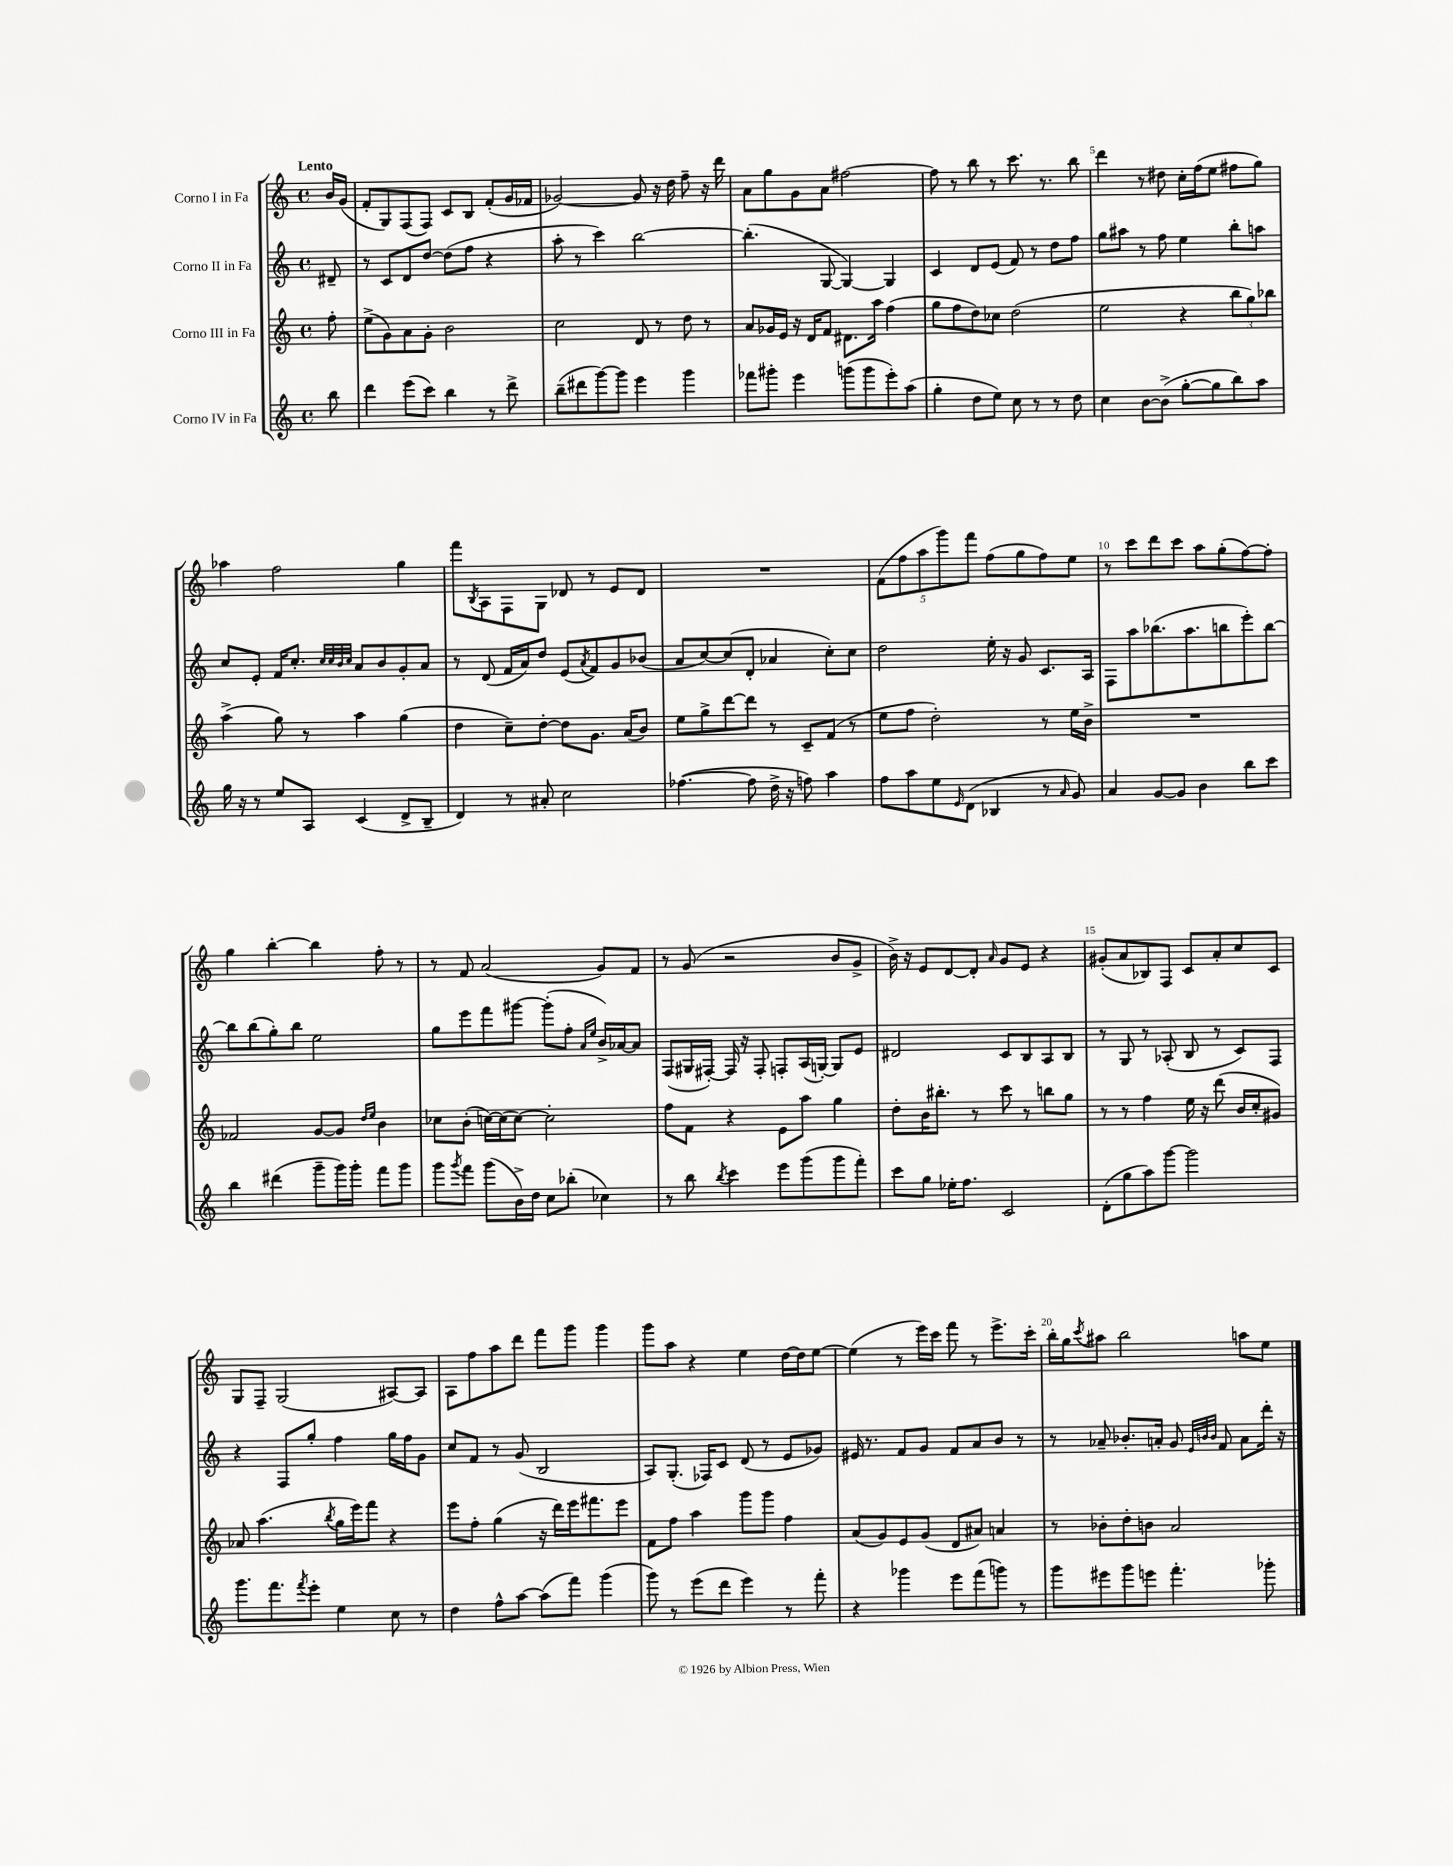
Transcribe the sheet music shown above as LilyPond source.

<<
\new StaffGroup <<
\new Staff = "s0" \with { instrumentName = "Corno I in Fa" } {
    \clef treble \key c \major \defaultTimeSignature \time 4/4 \partial 8 \tempo "Lento"
    b'16 g'16( |
    f'8-. g8) f8( f8) c'8 b8 f'8-.( g'16 fes'16 |
    ges'2~) ges'8 r16 d''16 f''8-- r16 d'''16 |
    a'8 g''8 g'8 a'8 fis''2~ |
    fis''8 r8 b''8 r8 c'''8. r8. b''8 |
    d'''4 r8 dis''8 c''16-. f''16( e''8 fis''8 g''8) |
    aes''4 f''2 g''4 |
    f'''8 \acciaccatura { b8 } a8 f8 g8 des'8 r8 e'8 des'8 |
    R1 |
    \tuplet 5/4 { f'8( f''8 a''8 g'''8) f'''8 } f''8( g''8 f''8) e''8 |
    r8 c'''8 d'''8 c'''8 a''8 g''8-.( f''8~) f''8-. |
    g''4 b''4~-. b''4 f''8-. r8 |
    r8 f'8 a'2( g'8) f'8 |
    r8 g'8( r2 b'8 g'8-> |
    b'16->) r16 e'8 d'8~ d'8-. \grace { a'16 } g'8 e'8 r4 |
    gis'8-.( a'8 bes8) f8 c'8 a'8-. c''8 c'8 |
    g8 f8-- g2( ais8~) ais8 |
    a8 f''8 a''8 d'''8 f'''8 g'''8 g'''4 |
    g'''8 a''8 r4 e''4 d''16~ d''16 e''8~ |
    e''4( r8 e'''16) c'''16 f'''8 r8 e'''8.-> c'''16-. |
    b''16-. g''16 \acciaccatura { c'''8 } ais''8 b''2 a''8 e''8 \bar "|." |
}
\new Staff = "s1" \with { instrumentName = "Corno II in Fa" } {
    \clef treble \key c \major \defaultTimeSignature \time 4/4 \partial 8
    dis'8-- |
    r8 c'8 d'8 d''8~ d''8( f''8 r4 |
    a''8-. r8 c'''4) b''2~ |
    b''4.-.( g8~ g4~) g4 |
    c'4 d'8 e'8( f'8) r8 d''8 f''8 |
    g''8 ais''8 r8 f''8 e''4 b''8-. a''8 |
    c''8 e'8-. f'16 c''8.-. \grace { c''32 c''32 b'32 c''32 } a'8 b'8 g'8-. a'8 |
    r8 d'8( f'16 a'16) d''8 e'8( \acciaccatura { a'8 } f'8) g'8 bes'8( |
    a'8 c''8~) c''8( d'8-. aes'4 c''8-.) c''8 |
    d''2 e''16-. r16 g'8 c'8. a16 |
    f8 a''8 bes''8.( a''8. b''8 e'''8-.) b''8~ |
    b''8 b''8( g''8-.) b''8 e''2 |
    g''8 e'''8 f'''8 gis'''8~ gis'''8-.( f''8-. \grace { a'16 e''16 } b'16->) aes'16~ aes'8 |
    f8( gis16 fis16~-.) fis16 r16 fis8-. f8-. a16( g16~-.) g8 e'8 |
    dis'2 c'8 b8 a8 b8 |
    r8 g8 r8 aes8-.( b8 r8 c'8) f8 |
    r4 f8 g''8-. f''4 g''16 f''16 g'8 |
    c''8 f'8 r8 g'8( b2 |
    a8) g8.-.( fes16) c'8 d'8( r8 e'8 ges'8) |
    eis'16 r8. f'8 g'8 f'8 a'8 b'8 r8 |
    r8 aes'8-- bes'8.-. a'16-. g'8 \grace { e'32 b'32 b'32 } f'8 a'8 d'''16-. r16 \bar "|." |
}
\new Staff = "s2" \with { instrumentName = "Corno III in Fa" } {
    \clef treble \key c \major \defaultTimeSignature \time 4/4 \partial 8
    f''8-. |
    e''8->( g'8) a'8 g'8-. b'2 |
    c''2 d'8 r8 d''8 r8 |
    a'8 ges'16 e'16 r16 d'16 f'8 dis'8. a''16 f''4( |
    g''8 f''8 d''8) ces''8 d''2( |
    e''2 r4 \tuplet 3/2 { b''8 g''8) bes''8 } |
    a''4->( g''8) r8 a''4 g''4( |
    d''4 c''8--) d''8~-. d''8 g'8. a'16( b'8) |
    e''8 g''8-> d'''8~ d'''8 r8 c'8-- f'8( r8 |
    e''8 f''8 d''2-.) r8 e''16 b'16-> |
    R1 |
    fes'2 g'8~ g'8 \grace { d''16 e''16 } b'4 |
    ces''8 b'8-.( c''16~) c''16( c''8~) c''2-. |
    f''8 f'8 r4 e'8 a''8 g''4 |
    d''8-. b'16 bis''8.-. r8 c'''8 r8 b''8 g''8 |
    r8 r8 f''4 e''16 r16 d'''8( b'16 c''16-. gis'8) |
    aes'8 a''4.( \acciaccatura { b''8 } g''16 e'''16) f'''8 r4 |
    e'''8 f''8-. g''4( r16 d'''16) e'''16 fis'''8. e'''8 |
    f'8 f''8 a''4 g'''8 g'''8 f''4 |
    a'8( g'8) e'8 g'8( d'8 ais'8) a'4 |
    r8 bes'8-. d''8-. b'8 a'2 \bar "|." |
}
\new Staff = "s3" \with { instrumentName = "Corno IV in Fa" } {
    \clef treble \key c \major \defaultTimeSignature \time 4/4 \partial 8
    b''8 |
    d'''4 e'''8( c'''8) b''4 r8 d'''8-> |
    b''8--( dis'''8 g'''8~) g'''8 e'''4 g'''4 |
    fes'''8 gis'''8-. e'''4 g'''8( g'''8 e'''8-.) a''8( |
    g''4-. d''8 e''8) c''8 r8 r8 d''8 |
    c''4 b'8~ b'8->( g''8~-. g''8 b''8) a''8 |
    g''16 r16 r8 e''8 a8 c'4( d'8-> b8-- |
    d'4) r8 ais'8-. c''2 |
    fes''4.~( fes''8 d''16-> r16 f''8) a''4 |
    f''8 a''8 e''8 \grace { e'16 } d'8( bes4 r8 \grace { a'16 } g'8) |
    a'4 g'8~ g'8 b'4 b''8 c'''8 |
    b''4 dis'''4( g'''8-- g'''16) g'''16-. f'''8 g'''8 |
    g'''8 \acciaccatura { g'''8 } f'''8 g'''8( b'16->) d''16 c''8 bes''8-.( ces''4) |
    r8 b''8 \acciaccatura { b''8 } c'''4 e'''8 g'''8( g'''8 f'''8-.) |
    c'''8 g''8 ees''16-. f''8. c'2 |
    d'8-.( g''8 a''8) g'''8~ g'''2 |
    g'''8. f'''8. \acciaccatura { f'''8 } e'''8-. e''4 c''8 r8 |
    d''4 f''8-^ a''8~ a''8( f'''8) g'''4( |
    g'''8) r8 e'''8( d'''8 e'''4) r8 f'''8-. |
    r4 ges'''4 e'''8 f'''8( g'''8) r8 |
    g'''8 eis'''8 g'''8 e'''8 f'''4.-. ges'''8-. \bar "|." |
}
>>
>>
\layout { \context { \Score \override BarNumber.break-visibility = ##(#f #t #t) barNumberVisibility = #(every-nth-bar-number-visible 5) } }
